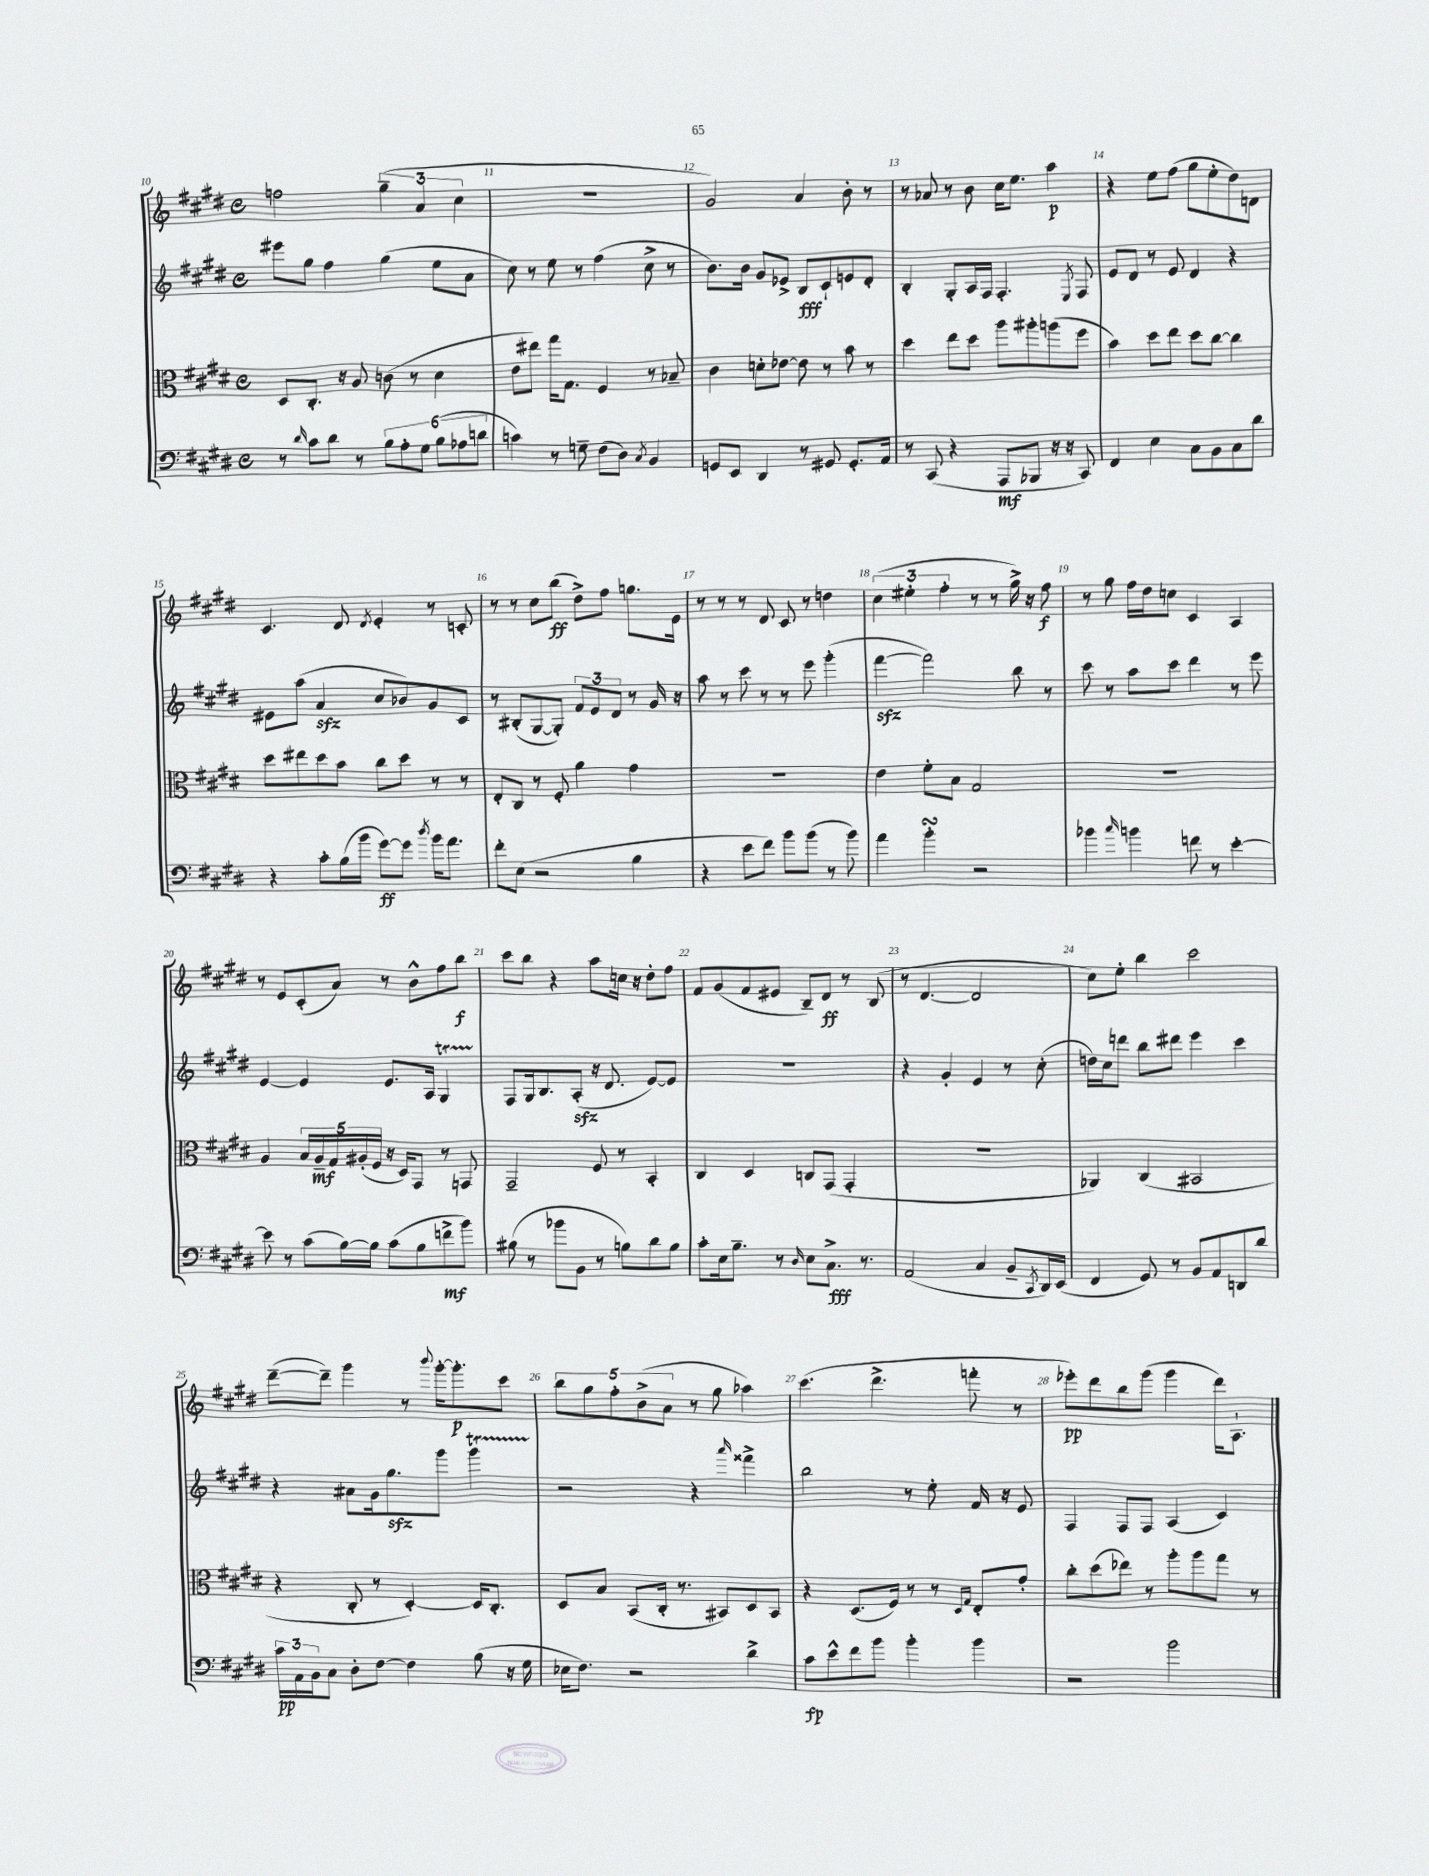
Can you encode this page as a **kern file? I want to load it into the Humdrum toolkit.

**kern	**kern	**kern	**kern
*staff4	*staff3	*staff2	*staff1
*clefF4	*clefC3	*clefG2	*clefG2
*k[f#c#g#d#]	*k[f#c#g#d#]	*k[f#c#g#d#]	*k[f#c#g#d#]
*M4/4	*M4/4	*M4/4	*M4/4
*met(c)	*met(c)	*met(c)	*met(c)
8r	8D#/L	8eee#\L	2ff\
16qqd#/	.	.	.
8c#\L	8.C#'/J	8gg#\J	.
8d#\J	.	4ff#\	.
.	16r	.	.
8r	8A/	.	.
12B\L	(8c\	(4gg#\	(6gg#~\
12A'\	.	.	.
.	8r	.	.
12G#\J	.	.	6a/
(12B\L	4d#\	8ee\L	.
12A-\	.	.	6cc#\
.	.	8a\J	.
12d\J	.	.	.
=	=	=	=
4c\)	8e\L	8cc#\)	1r
.	8ee#\J)	8r	.
8r	16gg#\LK	8ee\	.
.	8.G#\J	.	.
8G~\	.	8r	.
(8F#\L	4F#/	(4ff#\	.
8D#\J)	.	.	.
8qC#/	.	.	.
4BB/	8r	8cc#^\	.
.	8B-~/	8r	.
=	=	=	=
8GG/L	4c#\	8.b\L)	2g#/)
8EE/J	.	.	.
.	.	16b\Jk	.
4DD#/	8d'\L	8g#/L	.
.	[8e-\J	8e-^/J	.
8r	8e-\]	8B/L	4a/
8GG#/	8r	8c#`/	.
8.GG#'/L	8b\	8e/	8b'\
.	8r	8d#'/J	8r
16AA/Jk	.	.	.
=	=	=	=
8r	4dd#\	4B'/	8r
(8CC#/	.	.	8a-/
4r	8ee\L	8G#'/L	8r
.	8dd#\J	16A/L	8b\
.	.	16F#/JJ	.
8AAA/L	8aa\L	4.F#'/	16cc#\LK
.	.	.	8.ee\J
8BBB-/J	8aa#'\	.	.
16r	(8aa\	.	4aa\
16r	.	.	.
.	.	8qE/	.
8CC#/)	8ff#\J	8F#/	.
=	=	=	=
4FF#/	4b\)	8e/L	4r
.	.	8d#/J	.
4E\	8dd#\L	8r	8ee\L
.	8ee\J	8e/	(8ff#\J
8C#\L	8dd#\L	4d#/	8gg#\L
8BB\	[8cc#\J	.	8ee'\
8C#\	4cc#\]	4r	8dd#\)
8d#\J	.	.	8d\J
=	=	=	=
4r	8dd#\L	8e#\L	4.c#/
.	8ee#\	(8aa\J	.
8c#'\L	8dd#\	4a/	.
(16B\L	8b\J	.	8d#/
16b\JJ	.	.	.
.	.	.	8qd#/
[8g#\L)	8cc#\L	8cc#/L	4e'/
8g#\]J	8dd#\J	8b-/)	.
8qdd#/	.	.	.
16b\LK	8r	8g#/	8r
8.a\J	.	.	.
.	8r	8c#/J	8c'/
=	=	=	=
8f#'\L	8E'/L	8r	8r
(8E\J	8C#/J	(8B#'/L	8r
2r	8r	[8G#/	8cc#\L
.	8F#'/	8G#'/]J)	(8bb\J
.	4a\	12f#/L	8dd#^\L)
.	.	12e/	.
.	.	.	8ff#\J
.	.	12d#/J	.
4B\	4g#\	8r	8.gg\L
.	.	16g#/	.
.	.	16r	16e\Jk
=	=	=	=
4r	1r	8aa\	8r
.	.	8r	8r
8e\L	.	8ccc#\	8r
8f#\J)	.	8r	8d#/
8b\L	.	8r	8c#/
(8b\J	.	8eee\	8r
8r	.	(4ggg#'\	4dd\
8b\)	.	.	.
=	=	=	=
4a\	4e\	[4fff#\	(6cc#\
.	.	.	6ee#'\
4b'\	8f#'\L	2fff#\])	.
.	.	.	6ff#'\
.	8B\J	.	.
2r	2G#/	.	8r
.	.	.	8r
.	.	8bb\	16gg#^\)
.	.	.	16r
.	.	8r	8ff#\
=	=	=	=
4b-\	1r	8ccc#\	8r
.	.	8r	8gg#\
16qqcc#/	.	.	.
4b\	.	8aa\L	16ff#\LL
.	.	.	16dd#\J
.	.	8ccc#\J	8cc\J
8f\	.	4ddd#\	4c#/
8r	.	.	.
[4e'\	.	8r	4A/
.	.	8eee\	.
=	=	=	=
8e\]	4A/	[4e/	8r
8r	.	.	8e/L
(8c#\L	20B/LL	4e/]	(8c#'/
.	20A~/	.	.
.	20G#/	.	.
[16B\L)	.	.	8a/J)
.	(20A#'/	.	.
16B\]JJ	.	.	.
.	20F#/JJ	.	.
(8c#\L	16r	8.e/L	8r
.	16D#/LK)	.	.
8B\	8GG#/J	.	8b^^\L
.	.	16A/Jk	.
8f^\	8r	4G#/	8ff#\
8b\J)	8GG/	.	8bb\J
=	=	=	=
(8B#\	2GG#~/	8F#/L	8ccc#\L
8r	.	16G#/k	8bb\J
.	.	8.B/	.
8b-\L	.	.	4r
8BB\J	.	(8A'/J	.
8r	8F#/	16r	8aa\L
.	.	8.d#/	.
8B\L)	8r	.	16cc\Jk
.	.	.	16r
8d#\	4BB'/	[8e/L)	8dd#'\L
8B\J	.	8e/]J	8ff#\J
=	=	=	=
8c#'\L	4C#/	1r	8f#/L
16E\k	.	.	(8g#/
8.B~\J	.	.	.
.	4D#/	.	8f#/
8r	.	.	8e#/J
16qqD#/	.	.	.
8E\L	8C/L	.	8B~/L)
8.C#^\J	(8GG#/J	.	8d#/J
.	4GG#'/	.	8r
8.r	.	.	.
.	.	.	(8B/
=	=	=	=
(2AA/	1r	4r	8r
.	.	.	[4.d#/
.	.	4g#'/	.
4C#/	.	4e/	2d#/]
8BB~/L	.	8r	.
8qCC#/	.	.	.
16DD#/L)	.	(8cc#'\	.
(16EE/JJ	.	.	.
=	=	=	=
4FF#/	4AA-/)	16dd\LL)	8cc#\L)
.	.	16cc#\J	.
.	.	8ddd\J	8ee'\J
8GG#/)	(4C#/	8bb\L	4bb\
8r	.	8ddd#\J	.
8BB/L	2BB#/	4eee\	2ccc#\
8AA/	.	.	.
8DD/	.	4ccc#\	.
8d#/J	.	.	.
=	=	=	=
24c#\LL	4r	4r	([8ddd#~\L
24AA\	.	.	.
24BB\J	.	.	.
8C#\J	.	.	8ddd#~\]J)
8D#'\L	8C#'/	8a#\L	4ggg#\
[8F#\J	8r	16g#\k	.
.	.	8.gg#\	.
4F#\]	[4D#'/)	.	8r
.	.	.	8qqbbb/
.	.	8ggg#\J	[16ggg#'\LK
.	.	.	8.ggg#'\]
(8B\	16D#/]LK	4ggg#\	.
.	8.C#'/J	.	.
16r	.	.	8ccc#\J
16G#\	.	.	.
=	=	=	=
16E-\LK	8D#/L	2r	10bb\L
8.F#\J)	.	.	.
.	.	.	10gg#\
.	8B/J	.	.
.	.	.	10ff#'\
2r	(8BB/L	.	.
.	.	.	(10b^\
.	16C#'/Jk	.	.
.	.	.	10a\J
.	8.r	.	.
.	.	4r	8r
.	8BB#/L)	.	8gg#\
.	.	16qqaaa/	.
4d#^\	8D#/	4fff##^\	4aa-\)
.	8BB#/J	.	.
=	=	=	=
8c#\L	4r	2bb\	(4.ccc#\
8e^^\	.	.	.
8f#\	(8.D#/L	.	.
8b\J	.	.	4.ddd#^\
.	16F#/Jk)	.	.
4b'\	8r	8r	.
.	8r	8ee'\	.
.	16qqD#/LL	.	.
.	16qqG#/JJ	.	.
4b\	8E'/L	16f#/	8fff'\
.	.	16r	.
.	8g#'/J	8e/	8r
=	=	=	=
2r	8cc#'\L	4F#/	8eee-'\L)
.	(8dd#\	.	8ddd#\
.	8ee-\J)	8F#/L	8bb\
.	8r	8F#/J	(8ggg#\J
2b\	8aa'\L	(4A/	4ggg#\
.	8aa\	.	.
.	8gg#\J	4c#/)	16ddd#\LK)
.	.	.	8.A`\J
.	8r	.	.
==	==	==	==
*-	*-	*-	*-
